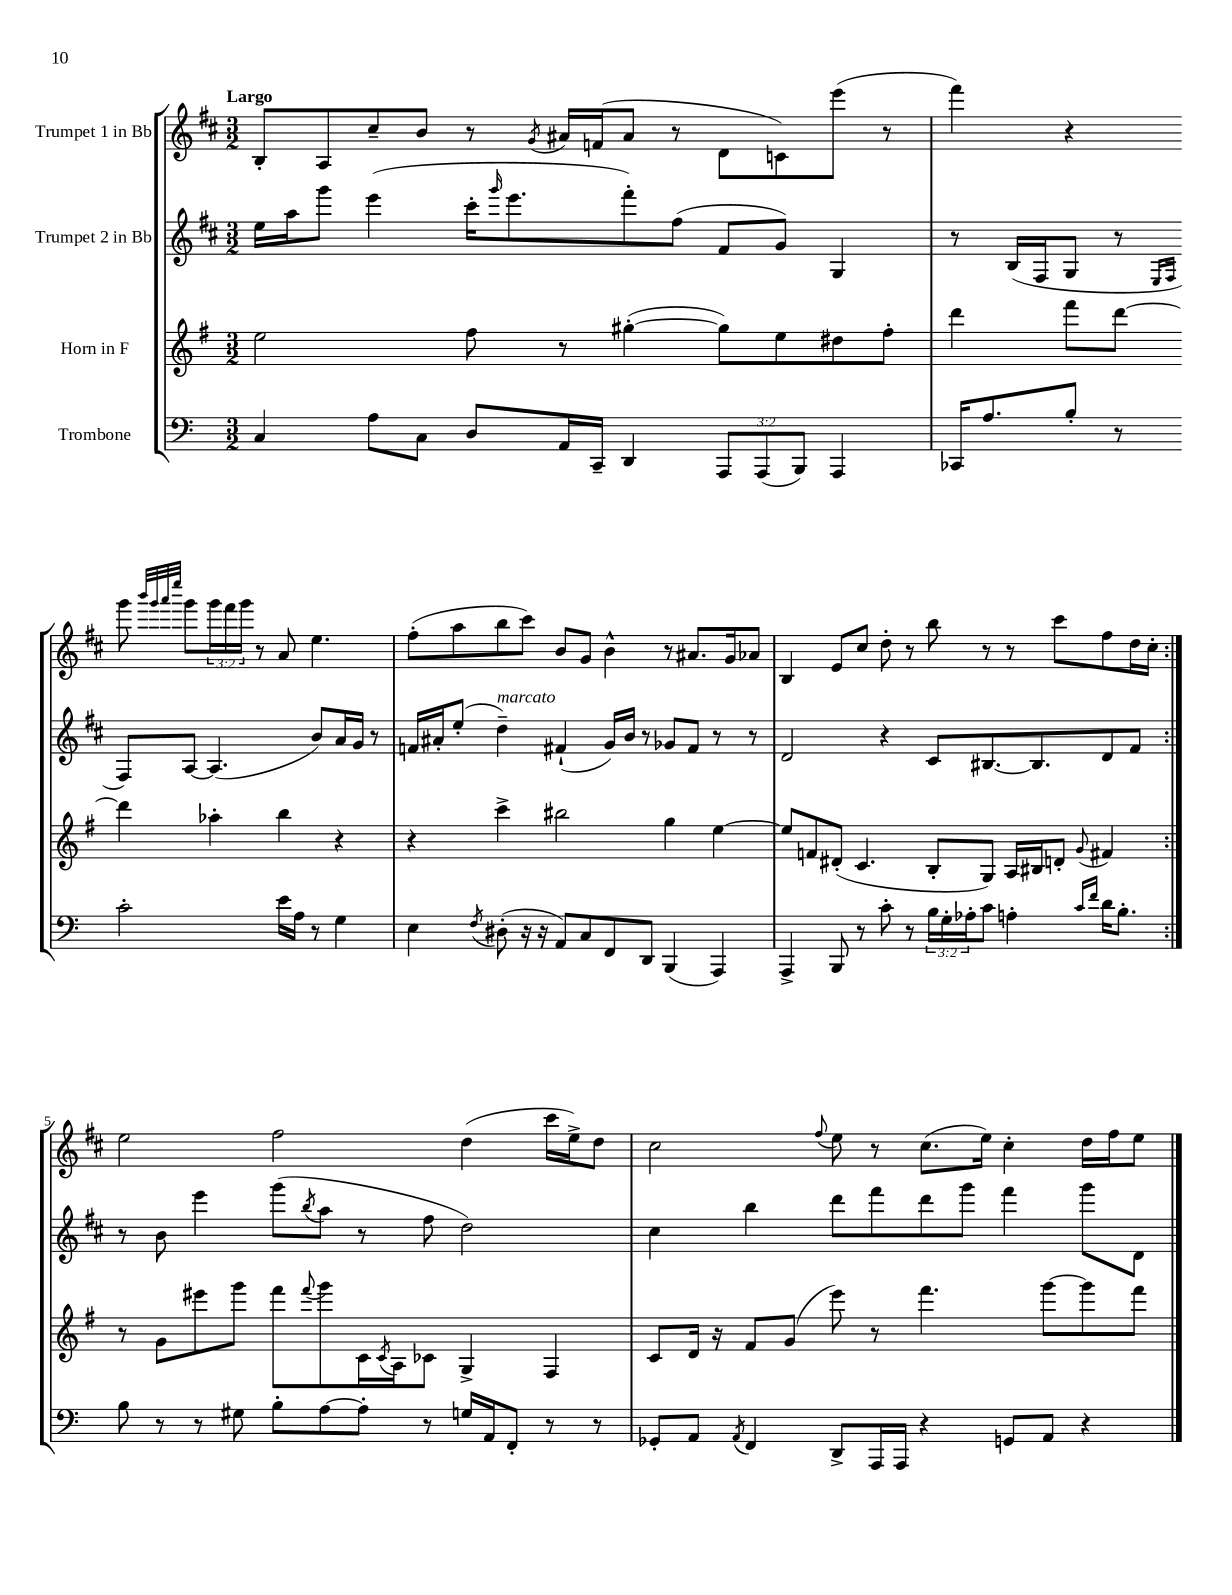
<<
\new StaffGroup <<
\new Staff = "s0" \with { instrumentName = "Trumpet 1 in Bb" } {
    \clef treble \key d \major \numericTimeSignature \time 3/2 \override Staff.TupletNumber.text = #tuplet-number::calc-fraction-text \tempo "Largo"
    \repeat volta 2 { b8-. a8 cis''8-- b'8 r8 \acciaccatura { g'8 } ais'16 f'16( ais'8 r8 d'8 c'8) e'''8( r8 |
    fis'''4) r4 g'''8 \grace { b'''32 g'''32 a'''32 e''''32 } g'''8 \tuplet 3/2 { g'''16 fis'''16 g'''16 } r8 a'8 e''4. |
    fis''8-.( a''8 b''8 cis'''8) b'8 g'8 b'4-^ r8 ais'8. g'16 aes'8 |
    b4 e'8 cis''8 d''8-. r8 b''8 r8 r8 cis'''8 fis''8 d''16 cis''16-. | }
    e''2 fis''2 d''4( cis'''16 e''16->) d''8 |
    cis''2 \appoggiatura { fis''8 } e''8 r8 cis''8.( e''16) cis''4-. d''16 fis''16 e''8 \bar "|." |
}
\new Staff = "s1" \with { instrumentName = "Trumpet 2 in Bb" } {
    \clef treble \key d \major \numericTimeSignature \time 3/2
    \repeat volta 2 { e''16 a''16 g'''8 e'''4( cis'''16-. \grace { g'''16 } e'''8. fis'''8-.) fis''8( fis'8 g'8) g4 |
    r8 b16( fis16 g8 r8 \grace { e16 fis16 } fis8) a8~ a4.( b'8) a'16 g'16 r8 |
    f'16 ais'16-. e''8-.( d''4--^\markup { \italic "marcato" }) fis'4-!( g'16) b'16 r8 ges'8 fis'8 r8 r8 |
    d'2 r4 cis'8 bis8.~ bis8. d'8 fis'8 | }
    r8 b'8 e'''4 g'''8( \acciaccatura { b''8 } a''8 r8 fis''8 d''2) |
    cis''4 b''4 d'''8 fis'''8 d'''8 g'''8 fis'''4 g'''8 d'8 \bar "|." |
}
\new Staff = "s2" \with { instrumentName = "Horn in F" } {
    \clef treble \key g \major \numericTimeSignature \time 3/2
    \repeat volta 2 { e''2 fis''8 r8 gis''4~-.( gis''8) e''8 dis''8 fis''8-. |
    d'''4 fis'''8 d'''8~ d'''4 aes''4-. b''4 r4 |
    r4 c'''4-> bis''2 g''4 e''4~ |
    e''8 f'8 dis'8-.( c'4. b8-. g8) a16 bis16 d'8-. \appoggiatura { g'8 } fis'4 | }
    r8 g'8 eis'''8 g'''8 fis'''8 \appoggiatura { fis'''8 } g'''8 c'16 \acciaccatura { c'8 } a16 ces'8 g4-> fis4 |
    c'8 d'16 r16 fis'8 g'8( e'''8) r8 fis'''4. g'''8~ g'''8 fis'''8 \bar "|." |
}
\new Staff = "s3" \with { instrumentName = "Trombone" } {
    \clef bass \key c \major \numericTimeSignature \time 3/2 \override Staff.TupletNumber.text = #tuplet-number::calc-fraction-text
    \repeat volta 2 { c4 a8 c8 d8 a,16 c,16-- d,4 \tuplet 3/2 { a,,8 a,,8( b,,8) } a,,4 |
    ces,16 a8. b8-. r8 c'2-. e'16 a16 r8 g4 |
    e4 \acciaccatura { f8 } dis8-.( r16 r16 a,8) c8 f,8 d,8 b,,4( a,,4) |
    a,,4-> b,,8 r8 c'8-. r8 \tuplet 3/2 { b16 g16-. aes16-. } c'8 a4-. \grace { c'16 f'16 } d'16 b8.-. | }
    b8 r8 r8 gis8 b8-. a8~ a8-. r8 g16 a,16 f,8-. r8 r8 |
    ges,8-. a,8 \acciaccatura { a,8 } f,4 d,8-> a,,16 a,,16 r4 g,8 a,8 r4 \bar "|." |
}
>>
>>
